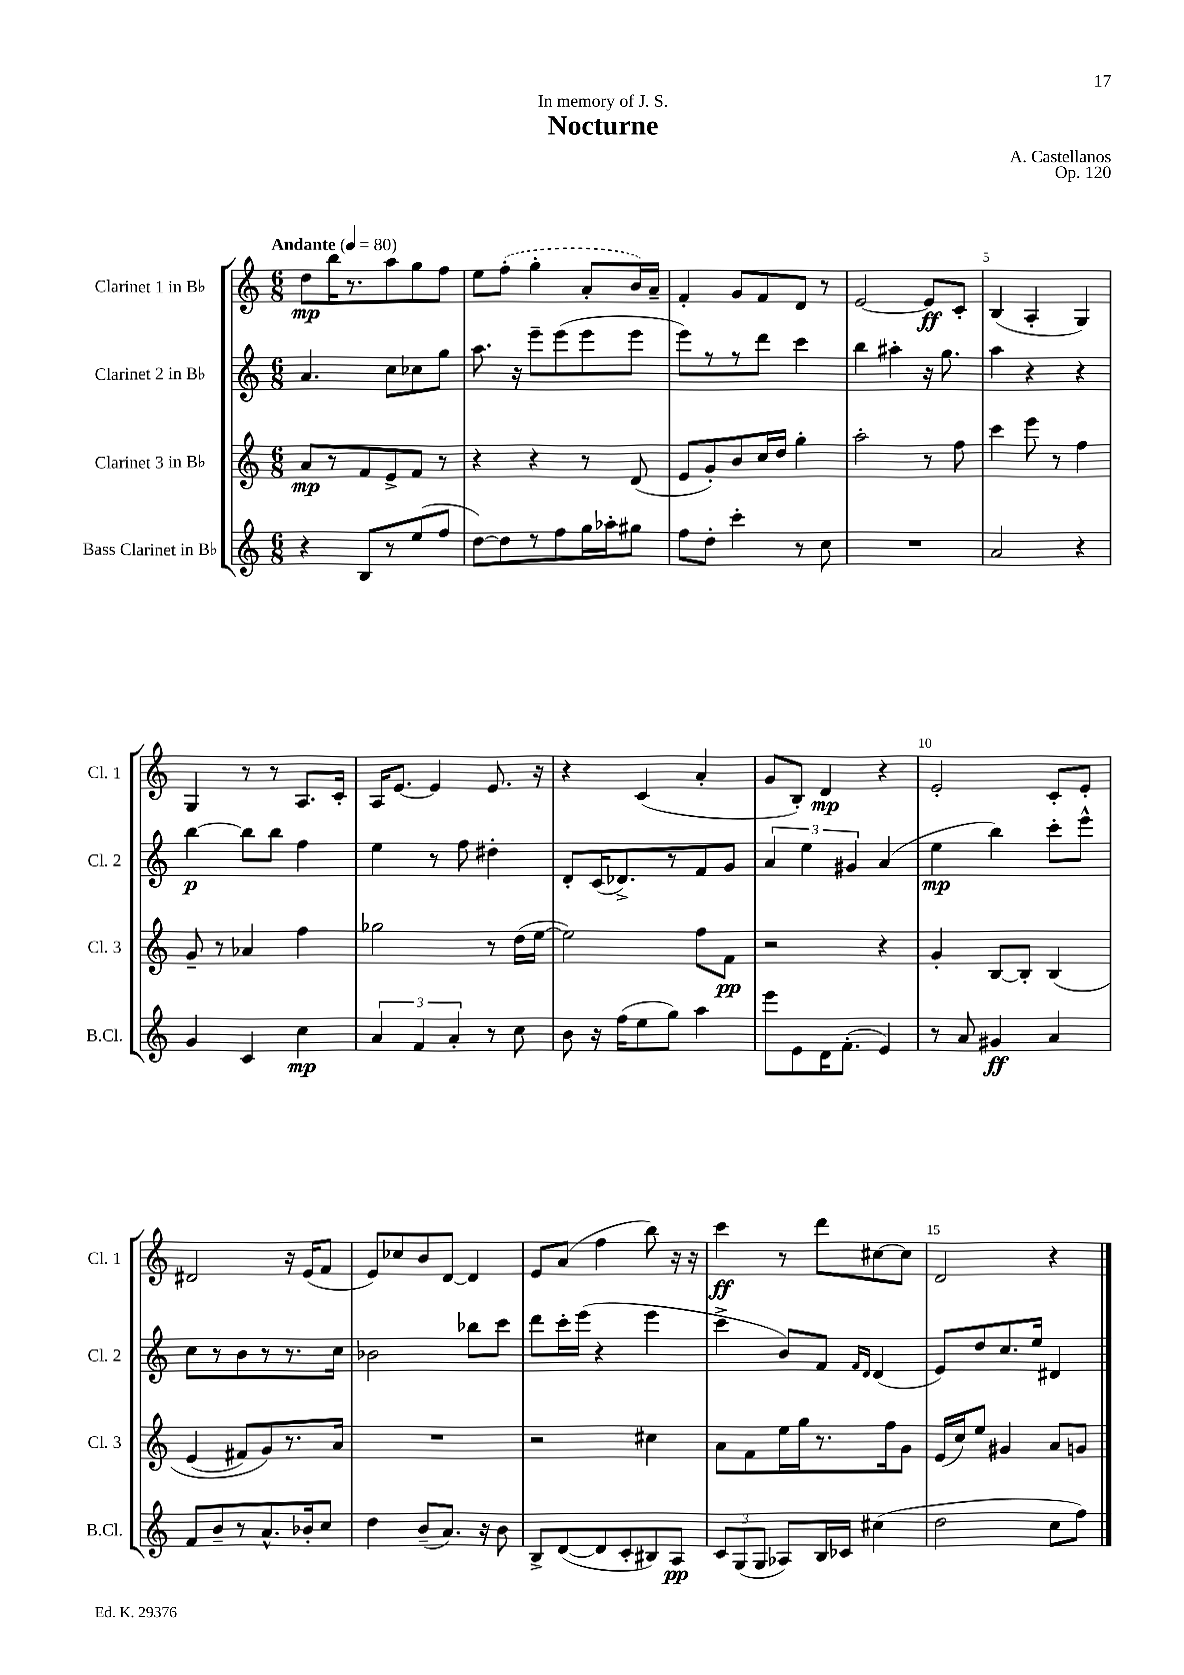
\header { title = "Nocturne" composer = "A. Castellanos" dedication = "In memory of J. S." opus = "Op. 120" }
<<
\new StaffGroup <<
\new Staff = "s0" \with { instrumentName = "Clarinet 1 in Bb" shortInstrumentName = "Cl. 1" } {
    \clef treble \key c \major \numericTimeSignature \time 6/8 \tempo "Andante" 4 = 80
    \autoBeamOff d''8[\mp b''16 r8. a''8 g''8 f''8] |
    e''8[ \once \slurDashed f''8]-.( g''4-. a'8[-. b'16) a'16]-- |
    f'4-. g'8[ f'8 d'8] r8 |
    e'2~ e'8[\ff c'8]-. |
    b4( a4-. g4) |
    g4 r8 r8 a8.[ c'16]-. |
    a16[ e'8.]~ e'4 e'8. r16 |
    r4 c'4( a'4-. |
    g'8[ b8]-.) d'4\mp r4 |
    e'2-. c'8[-. e'8]-. |
    dis'2 r16 e'16[( f'8] |
    e'8[) ces''8 b'8 d'8]~ d'4 |
    e'8[ a'8]( f''4 b''8) r16 r16 |
    c'''4\ff r8 d'''8[ cis''8~ cis''8] |
    d'2 r4 \bar "|." |
}
\new Staff = "s1" \with { instrumentName = "Clarinet 2 in Bb" shortInstrumentName = "Cl. 2" } {
    \clef treble \key c \major \numericTimeSignature \time 6/8
    \autoBeamOff a'4. c''8[ ces''8 g''8] |
    a''8. r16 e'''8[-- e'''8( e'''8 e'''8] |
    e'''8[) r8 r8 d'''8] c'''4 |
    b''4 ais''4-. r16 g''8. |
    a''4 r4 r4 |
    b''4~\p b''8[ b''8] f''4 |
    e''4 r8 f''8 dis''4-. |
    d'8[-. c'16( des'8.->) r8 f'8 g'8] |
    \tuplet 3/2 { a'4 e''4 gis'4 } a'4( |
    e''4\mp b''4) c'''8[-. e'''8]-^ |
    c''8[ r8 b'8 r8 r8. c''16] |
    bes'2 bes''8[ c'''8] |
    d'''8[ c'''16-. e'''16]( r4 e'''4 |
    c'''4-> b'8[) f'8] \grace { f'16[ d'16] } d'4( |
    e'8[) d''8 c''8. e''16] dis'4 \bar "|." |
}
\new Staff = "s2" \with { instrumentName = "Clarinet 3 in Bb" shortInstrumentName = "Cl. 3" } {
    \clef treble \key c \major \numericTimeSignature \time 6/8
    \autoBeamOff a'8[\mp r8 f'8 e'8-> f'8] r8 |
    r4 r4 r8 d'8( |
    e'8[ g'8-.) b'8 c''16 d''16] g''4-. |
    a''2-. r8 f''8 |
    c'''4 e'''8 r8 f''4 |
    g'8-- r8 aes'4 f''4 |
    ges''2 r8 d''16[( e''16]~ |
    e''2) f''8[ f'8]\pp |
    r2 r4 |
    g'4-. b8[~ b8]-. b4\( |
    e'4( fis'8[) g'8\) r8. a'16] |
    R2. |
    r2 cis''4 |
    a'8[ f'8 e''16 g''16 r8. f''16 g'8] |
    e'16[( c''16) e''8] gis'4 a'8[ g'8] \bar "|." |
}
\new Staff = "s3" \with { instrumentName = "Bass Clarinet in Bb" shortInstrumentName = "B.Cl." } {
    \clef treble \key c \major \numericTimeSignature \time 6/8
    \autoBeamOff r4 b8[ r8 e''8( f''8] |
    d''8[~) d''8 r8 f''8 g''16 aes''16-. gis''8] |
    f''8[ d''8]-. c'''4-. r8 c''8 |
    R2. |
    a'2 r4 |
    g'4 c'4 c''4\mp |
    \tuplet 3/2 { a'4 f'4 a'4-. } r8 c''8 |
    b'8 r16 f''16[( e''8 g''8]) a''4 |
    e'''8[ e'8 d'16 f'8.]-.( e'4) |
    r8 a'8 gis'4\ff a'4 |
    f'8[ b'8-- r8 a'8.-^ bes'16-. c''8] |
    d''4 b'8[--( a'8.]) r16 b'8 |
    b8[-> d'8~( d'8 c'8-. bis8) a8]\pp |
    \tuplet 3/2 { c'8[ g8( g8] } aes8[) b16 ces'16] cis''4( |
    d''2 c''8[ f''8]) \bar "|." |
}
>>
>>
\layout { \context { \Score \override BarNumber.break-visibility = ##(#f #t #t) barNumberVisibility = #(every-nth-bar-number-visible 5) } }
